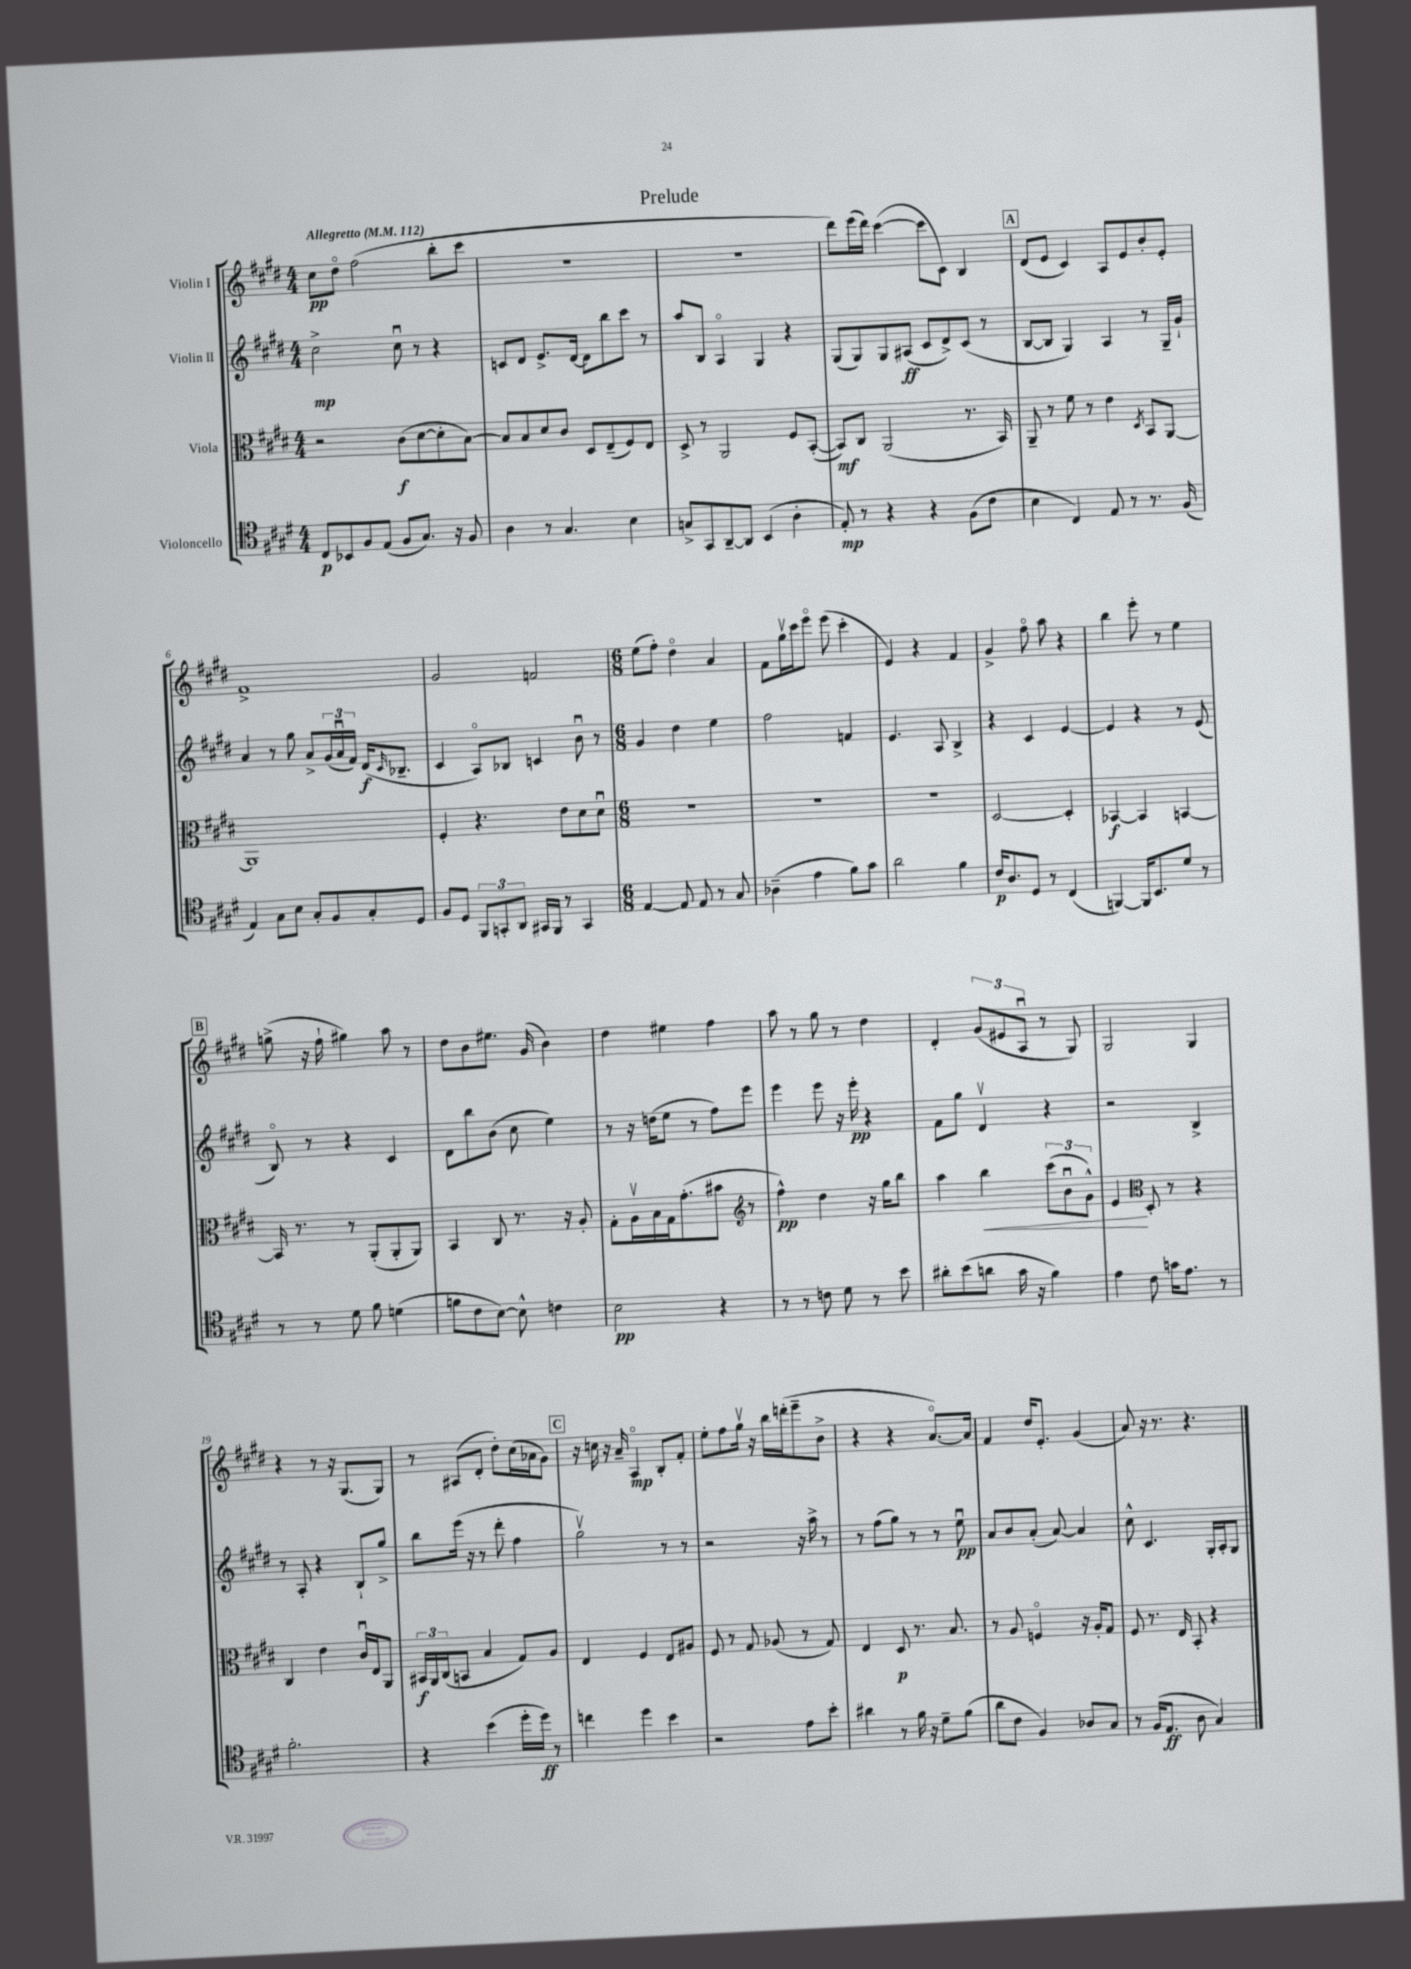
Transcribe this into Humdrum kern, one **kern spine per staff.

**kern	**dynam	**kern	**dynam	**kern	**dynam	**kern	**dynam
*part4	*part4	*part3	*part3	*part2	*part2	*part1	*part1
*staff4	*staff4	*staff3	*staff3	*staff2	*staff2	*staff1	*staff1
*I"Violoncello	*	*I"Viola	*	*I"Violin II	*	*I"Violin I	*
*clefC4	*	*clefC3	*	*clefG2	*	*clefG2	*
*k[f#c#g#d#]	*	*k[f#c#g#d#]	*	*k[f#c#g#d#]	*	*k[f#c#g#d#]	*
*M4/4	*	*M4/4	*	*M4/4	*	*M4/4	*
*MM112	*	*MM112	*	*MM112	*	*MM112	*
=1	=1	=1	=1	=1	=1	=1	=1
!	!	!	!	!	!	!LO:TX:a:B:t=Allegretto	!
8C#/L	p	2r	.	2cc#^\	mp	8cc#\L	pp
8BB-X/	.	.	.	.	.	8dd#\J	.
8F#/	.	.	.	.	.	(2ff#\	.
(8E/J	.	.	.	.	.	.	.
8F#/L	.	(8c#\L	f	8cc#u\	.	.	.
8.G#/J)	.	[8d#\	.	8r	.	.	.
.	.	8d#'\]	.	4r	.	8bb'\L	.
16r	.	.	.	.	.	.	.
8F#/	.	[8B\J)	.	.	.	8ccc#\J	.
=2	=2	=2	=2	=2	=2	=2	=2
4A\	.	8B/L]	.	8cn/L	.	1r	.
.	.	8B/	.	8d#/J	.	.	.
8r	.	8d#/	.	8.e^/L	.	.	.
4.G#/	.	8c#/J	.	.	.	.	.
.	.	.	.	[16d#/Jk	.	.	.
.	.	8D#/L	.	8d#\L]	.	.	.
.	.	(8E~/	.	8bb\	.	.	.
4B\	.	8F#/)	.	8ccc#\J	.	.	.
.	.	8E/J	.	8r	.	.	.
=3	=3	=3	=3	=3	=3	=3	=3
8Gn^/L	.	8D#^/	.	8aa/L	.	1r	.
8GG#/	.	8r	.	8B/J	.	.	.
[8AA~/	.	2AA/	.	4A/	.	.	.
8AA/J]	.	.	.	.	.	.	.
(4BB/	.	.	.	4G#/	.	.	.
4A'\	.	8F#/L	.	4r	.	.	.
.	.	([8BB'/J	.	.	.	.	.
=4	=4	=4	=4	=4	=4	=4	=4
8E'/)	mp	8BB/L])	mf	(8G#/L	.	8ddd#\L)	.
8r	.	8C#/J	.	8G#/)	.	(16eee\L	.
.	.	.	.	.	.	16ddd#\JJ)	.
4r	.	(2AA/	.	8G#/	.	([4ccc#\	.
.	.	.	.	(8A#X/J	ff	.	.
4r	.	.	.	8c#/L	.	8ccc#\L]	.
.	.	.	.	8d#^/)	.	8c#\J)	.
(8F#\L	.	8.r	.	(8c#/J	.	4B/	.
8c#\J	.	.	.	8r	.	.	.
.	.	16BB/)	.	.	.	.	.
!!LO:REH:place=s1:t=A
=5	=5	=5	=5	=5	=5	=5	=5
4B\	.	8AA~/	.	[8B/L	.	(8d#/L	.
.	.	8r	.	8B/J]	.	8e/J	.
4C#/)	.	8f#\	.	4G#/)	.	4c#/)	.
.	.	8r	.	.	.	.	.
8E/	.	4e\	.	4A/	.	8A/L	.
8r	.	.	.	.	.	8e/	.
.	.	8qD#/	.	.	.	.	.
8.r	.	8BB/L	.	8r	.	8b'/	.
.	.	[8AA/J	.	16G#~/LL	.	8e'/J	.
(16F#/	.	.	.	16g#`/JJ	.	.	.
!!LO:LB:g=z
=6	=6	=6	=6	=6	=6	=6	=6
4E/)	.	1AA]	.	4a/	.	1f#^	.
8G#\L	.	.	.	8r	.	.	.
8B\J	.	.	.	8gg#\	.	.	.
8G#'/L	.	.	.	8a^/L	.	.	.
8F#/	.	.	.	(24g#/L	.	.	.
.	.	.	.	24au/	.	.	.
.	.	.	.	24f#/JJ)	.	.	.
8G#'/	.	.	.	(16d#/KL	f	.	.
.	.	.	.	16qqc#/	.	.	.
.	.	.	.	8.B-X~/J	.	.	.
8D#/J	.	.	.	.	.	.	.
=7	=7	=7	=7	=7	=7	=7	=7
8F#/L	.	4F#'/	.	4c#/	.	2g#/	.
8D#/J	.	.	.	.	.	.	.
12FF#/L	.	4.r	.	8A/L)	.	.	.
12GGn'/	.	.	.	.	.	.	.
.	.	.	.	8B-X/J	.	.	.
12AA/J	.	.	.	.	.	.	.
16GG#X/LL	.	.	.	4cn/	.	2fn/	.
16FF#/JJ	.	.	.	.	.	.	.
8r	.	8e\L	.	.	.	.	.
4GG#/	.	8d#\	.	8bu\	.	.	.
.	.	8d#u\J	.	8r	.	.	.
=8	=8	=8	=8	=8	=8	=8	=8
*M6/8	*	*M6/8	*	*M6/8	*	*M6/8	*
[4E/	.	2.r	.	4g#/	.	(8ee\L	.
.	.	.	.	.	.	8ff#'\J)	.
8E/]	.	.	.	4dd#\	.	4dd#\	.
8E/	.	.	.	.	.	.	.
8r	.	.	.	4ee\	.	4a/	.
8G#/	.	.	.	.	.	.	.
=9	=9	=9	=9	=9	=9	=9	=9
(4A-X~\	.	2.r	.	2ff#\	.	8f#\L	.
.	.	.	.	.	.	16gg#v\L	.
.	.	.	.	.	.	16ccc#\J	.
4e\	.	.	.	.	.	8eee\J	.
.	.	.	.	.	.	(8eee\	.
8f#\L)	.	.	.	4fn/	.	4ccc#'\	.
8g#\J	.	.	.	.	.	.	.
=10	=10	=10	=10	=10	=10	=10	=10
2a\	.	2.r	.	4.e/	.	4e/)	.
.	.	.	.	.	.	4r	.
.	.	.	.	8A/	.	.	.
4f#\	.	.	.	4B^/	.	4f#/	.
=11	=11	=11	=11	=11	=11	=11	=11
16c#/KL	p	[2D#/	.	4r	.	4g#^/	.
8.A/	.	.	.	.	.	.	.
8D#/J	.	.	.	4c#/	.	8ff#\	.
8r	.	.	.	.	.	8aa\	.
(4C#/	.	4D#'/]	.	[4e/	.	4r	.
=12	=12	=12	=12	=12	=12	=12	=12
[4FFn/)	.	[4BB-X/	f	4e/]	.	4bb\	.
16FF/KL]	.	4BB-/]	.	4r	.	8eee'\	.
8.BB/	.	.	.	.	.	.	.
.	.	.	.	.	.	8r	.
8d#/J	.	[4BBn/	.	8r	.	4ee\	.
8r	.	.	.	(8e/	.	.	.
!!LO:LB:g=z
!!LO:REH:place=s1:t=B
=13	=13	=13	=13	=13	=13	=13	=13
8r	.	16BB/]	.	8B/)	.	(8ggn^\	.
.	.	8.r	.	.	.	.	.
8r	.	.	.	8r	.	16r	.
.	.	.	.	.	.	16ff#`\	.
8d#\	.	8r	.	4r	.	4gg#X\)	.
8f#\	.	(8AA'/L	.	.	.	.	.
(4dn\	.	8AA'/	.	4c#/	.	8aa\	.
.	.	8AA/J)	.	.	.	8r	.
=14	=14	=14	=14	=14	=14	=14	=14
8fn\L	.	4BB/	.	8d#\L	.	8dd#\L	.
8c#\	.	.	.	8bb\	.	8b\	.
[8B\J)	.	8C#/	.	(8b\J	.	8.ee#X\J	.
8B^^\]	.	8.r	.	8cc#\	.	.	.
.	.	.	.	.	.	(16g#/	.
4cn\	.	.	.	4ee\)	.	4b\)	.
.	.	16r	.	.	.	.	.
.	.	8A'/	.	.	.	.	.
=15	=15	=15	=15	=15	=15	=15	=15
2B\	pp	8G#'\L	.	8r	.	4dd#\	.
.	.	16Av\L	.	16r	.	.	.
.	.	16B\	.	(16ddn\KL	.	.	.
.	.	16G#\J	.	8ee\J	.	4ee#X\	.
.	.	(8.g#'\	.	.	.	.	.
.	.	.	.	8r	.	.	.
4r	.	8b#X\J	.	8ff#\L)	.	4ff#\	.
.	.	8r	.	8eee\J	.	.	.
=16	=16	=16	=16	=16	=16	=16	=16
*	*	*clefG2	*	*	*	*	*
8r	.	4ff#^^\)	pp	4eee\	.	8aa\	.
8r	.	.	.	.	.	8r	.
8cn\	.	4dd#\	.	8eee\	.	8gg#\	.
8d#\	.	.	.	16r	.	8r	.
.	.	.	.	16eee'\	pp	.	.
8r	.	16r	.	4r	.	4dd#\	.
.	.	16gg#\KL	.	.	.	.	.
8b\	.	8bb\J	.	.	.	.	.
=17	=17	=17	=17	=17	=17	=17	=17
8a#X'\L	.	4aa\	.	8f#\L	.	4d#'/	.
(8b\	.	.	.	8gg#\J	.	.	.
!	!	!	!LO:HP:b	!	!	!	!
8an\J	.	4bb\	<	4d#v/	.	(12g#/L	.
.	.	.	.	.	.	12e#X/	.
16g#\	.	.	.	.	.	.	.
.	.	.	.	.	.	12Au/J	.
16r	.	.	.	.	.	.	.
4f#\)	.	(12ccc#\L	.	4r	.	8r	.
.	.	12bu\	.	.	.	.	.
.	.	.	.	.	.	8G#/)	.
.	.	12g#^^\J)	.	.	.	.	.
=18	=18	=18	=18	=18	=18	=18	=18
4e\	.	4e/	.	2r	.	2G#/	.
*	*	*clefC3	*	*	*	*	*
8c#\	.	8D#'/	[	.	.	.	.
16gn\KL	.	8r	.	.	.	.	.
8.e\J	.	.	.	.	.	.	.
.	.	4r	.	4B^/	.	4G#/	.
8r	.	.	.	.	.	.	.
!!LO:LB:g=z
=19	=19	=19	=19	=19	=19	=19	=19
2.f#'\	.	4C#/	.	8r	.	4r	.
.	.	.	.	8A'/	.	.	.
.	.	4e\	.	4r	.	8r	.
.	.	.	.	.	.	16r	.
.	.	.	.	.	.	(8.G#/L	.
.	.	16c#u/LL	.	8B`/L	.	.	.
.	.	16E/J	.	.	.	.	.
.	.	8AA/J	.	8gg#^/J	.	8G#/J)	.
=20	=20	=20	=20	=20	=20	=20	=20
4r	.	24BB#X/LL	f	8bb\L	.	8r	.
.	.	24AA/	.	.	.	.	.
.	.	(24C#/J	.	.	.	.	.
.	.	8BBn/J	.	(16eee\Jk	.	(8A#X/L	.
.	.	.	.	16r	.	.	.
(4b\	.	4B/	.	8r	.	8d#'/J	.
.	.	.	.	8ddd#'\	.	8dd#'\L)	.
16dd#'\LL	.	8G#/L)	.	4ff#\	.	(16cc#\L	.
16dd#\JJ)	ff	.	.	.	.	16a-X\J	.
8r	.	8A/J	.	.	.	8g#\J)	.
!!LO:REH:place=s1:t=C
=21	=21	=21	=21	=21	=21	=21	=21
4ccn\	.	4E/	.	2gg#v\)	.	16r	.
.	.	.	.	.	.	16ccn\	.
.	.	.	.	.	.	16r	.
.	.	.	.	.	.	16a~/	.
4dd#\	.	4F#/	.	.	.	4A/	mp
4b\	.	8E/L	.	8r	.	8B'/L	.
.	.	8A#X/J	.	8r	.	8f#'/J	.
=22	=22	=22	=22	=22	=22	=22	=22
2r	.	8F#/	.	2r	.	8ee'\L	.
.	.	8r	.	.	.	8ff#\	.
.	.	8G#/	.	.	.	16gg#v\Jk	.
.	.	.	.	.	.	16r	.
.	.	(8A-X/	.	.	.	16bb\LL	.
.	.	.	.	.	.	(16dddn'\J	.
8e\L	.	8r	.	16r	.	8eee~\	.
.	.	.	.	16aa^\	.	.	.
8b'\J	.	8G#/)	.	8r	.	8b^\J	.
=23	=23	=23	=23	=23	=23	=23	=23
4a#X\	.	4E/	.	8r	.	4r	.
.	.	.	.	(8ff#\L	.	.	.
8r	.	8D#/	p	8gg#\J)	.	4r	.
16f#\	.	8.r	.	8r	.	.	.
16r	.	.	.	.	.	.	.
8d#~\L	.	.	.	8r	.	[8.a/L)	.
.	.	8.B/	.	.	.	.	.
(8f#\J	.	.	.	8eeu\	pp	.	.
.	.	.	.	.	.	16a/Jk]	.
=24	=24	=24	=24	=24	=24	=24	=24
8a\L	.	8r	.	8a/L	.	4f#/	.
8c#\J	.	8A/	.	8b/	.	.	.
4F#/)	.	4Fn/	.	(8a'/J	.	16dd#/KL	.
.	.	.	.	.	.	8.e'/J	.
.	.	.	.	[8a/)	.	.	.
8A-X/L	.	16r	.	4a/]	.	(4g#/	.
.	.	16A'/KL	.	.	.	.	.
8G#/J	.	8G#/J	.	.	.	.	.
=25	=25	=25	=25	=25	=25	=25	=25
8r	.	8F#/	.	8cc#^^\	.	8a/)	.
(16F#/KL	.	8.r	.	4.c#/	.	16r	.
8.E/J	ff	.	.	.	.	8.r	.
.	.	16E/	.	.	.	.	.
8A\	.	8BB'/	.	.	.	4.r	.
4G#/)	.	4r	.	16G#'/LL	.	.	.
.	.	.	.	16A'/J	.	.	.
.	.	.	.	8G#/J	.	.	.
==	==	==	==	==	==	==	==
*-	*-	*-	*-	*-	*-	*-	*-
